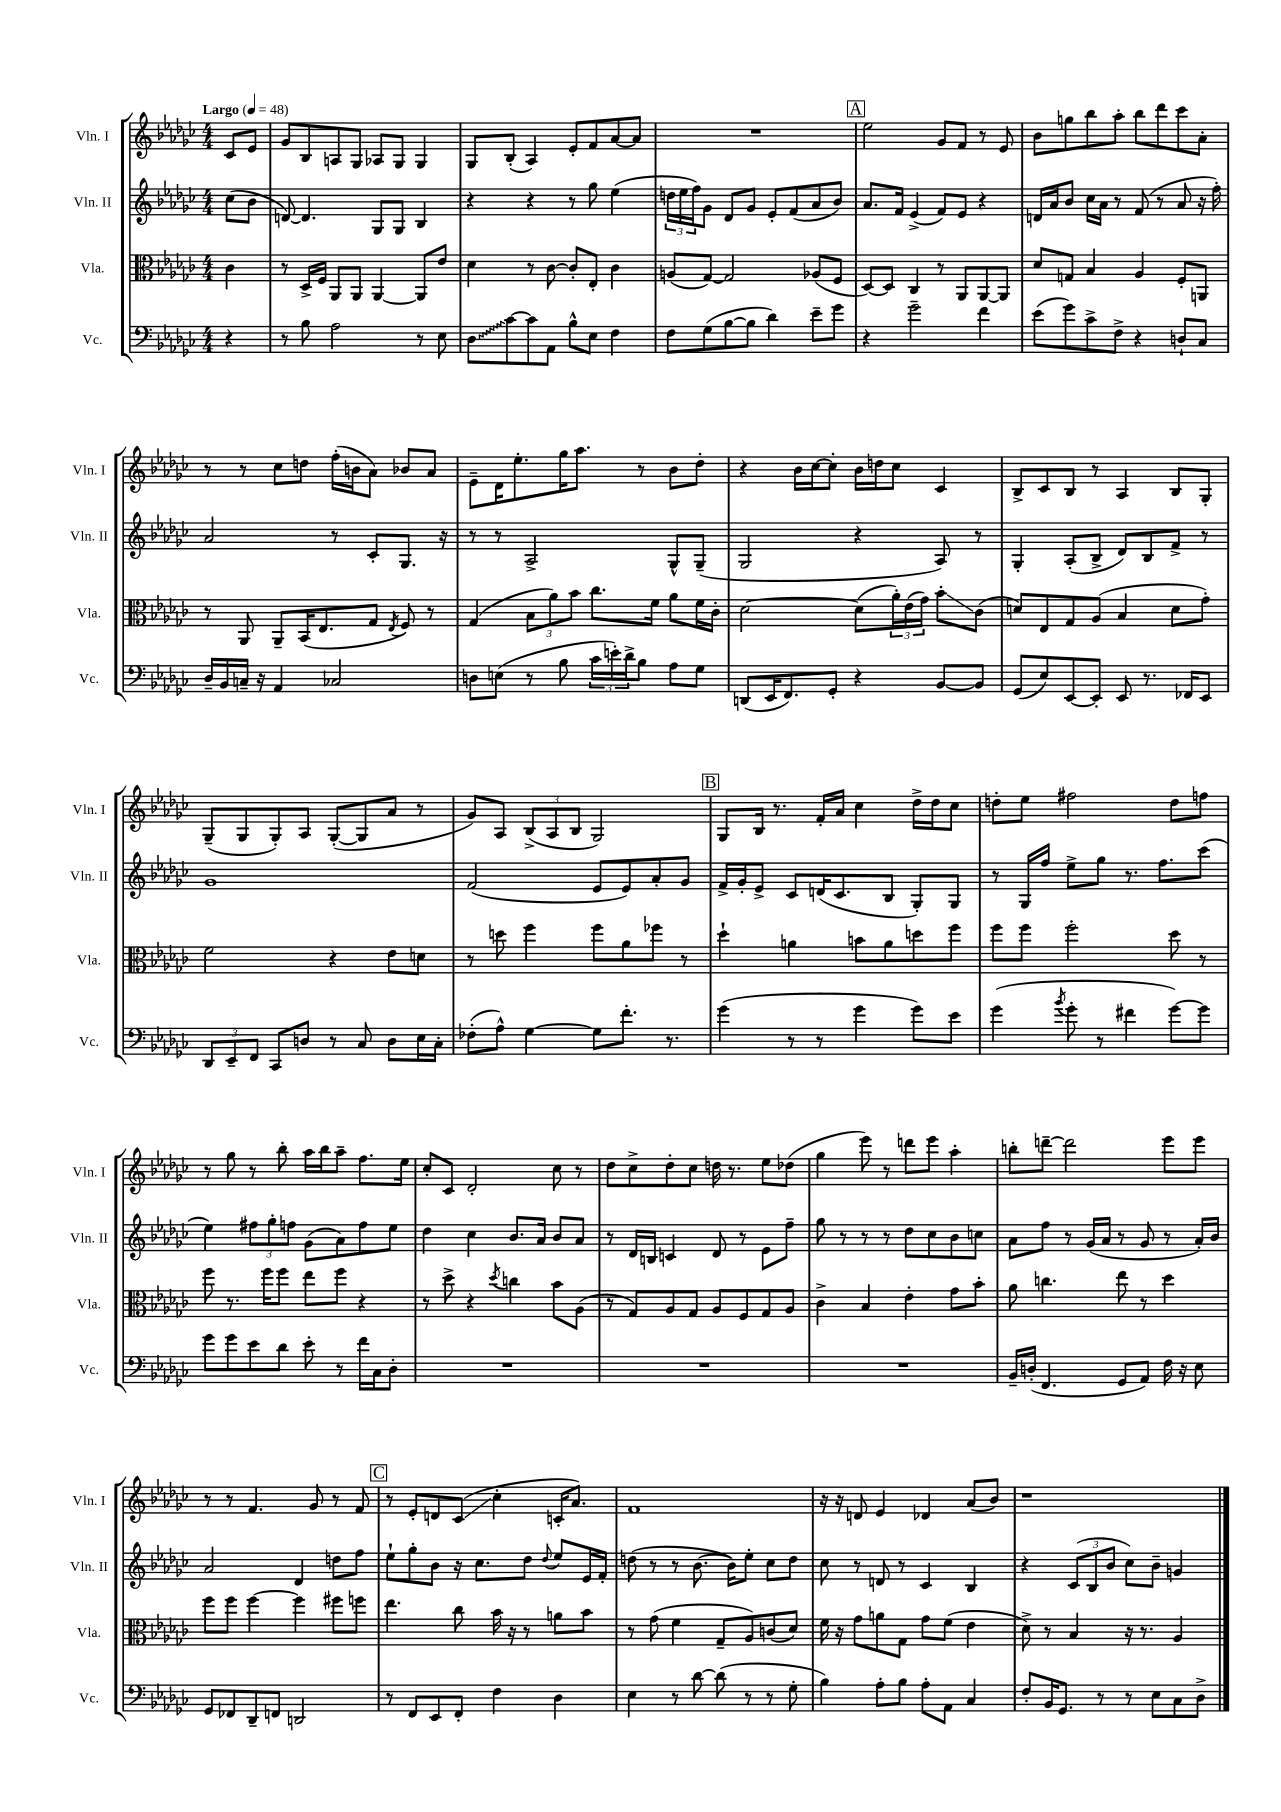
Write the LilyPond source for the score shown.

<<
\new StaffGroup <<
\new Staff = "s0" \with { instrumentName = "Vln. I" shortInstrumentName = "Vln. I" } {
    \clef treble \key ges \major \numericTimeSignature \time 4/4 \partial 4 \tempo "Largo" 4 = 48
    ces'8 ees'8 |
    ges'8 bes8 a8 ges8 aes8 ges8 ges4 |
    ges8 bes8-.( aes4) ees'8-. f'8 aes'8~ aes'8 |
    R1 |
    \mark \markup { \box "A" } ees''2 ges'8 f'8 r8 ees'8 |
    bes'8 g''8 bes''8 aes''8-. bes''8 des'''8 ces'''8 aes'8-. |
    r8 r8 ces''8 d''8 f''16-.( b'16 aes'8) bes'8 aes'8 |
    ees'8-- des'16 ees''8.-. ges''16 aes''8. r8 bes'8 des''8-. |
    r4 bes'16 ces''16~ ces''8-. bes'16 d''16 ces''8 ces'4 |
    bes8-> ces'8 bes8 r8 aes4 bes8 ges8-. |
    ges8--( ges8 ges8-.) aes8 ges8~-.( ges8 aes'8 r8 |
    ges'8) aes8 \tuplet 3/2 { bes8->( aes8 bes8 } ges2) |
    \mark \markup { \box "B" } ges8 bes16 r8. f'16-. aes'16 ces''4 des''16-> des''16 ces''8 |
    d''8-. ees''8 fis''2 d''8 f''8 |
    r8 ges''8 r8 bes''8-. aes''16 bes''16 aes''8-- f''8. ees''16 |
    ces''8-. ces'8 des'2-. ces''8 r8 |
    des''8 ces''8-> des''8-. ces''8 d''16 r8. ees''8 des''8( |
    ges''4 ees'''8) r8 d'''8 ees'''8 aes''4-. |
    b''8-. d'''8~-- d'''2 ees'''8 ees'''8 |
    r8 r8 f'4. ges'8 r8 f'8 |
    \mark \markup { \box "C" } r8 ees'8-. d'8 ces'8\glissando( ces''4-. c'16-. aes'8.) |
    f'1 |
    r16 r16 d'8 ees'4 des'4 aes'8( bes'8) |
    r1 \bar "|." |
}
\new Staff = "s1" \with { instrumentName = "Vln. II" shortInstrumentName = "Vln. II" } {
    \clef treble \key ges \major \numericTimeSignature \time 4/4 \partial 4
    ces''8( bes'8 |
    d'8~) d'4. ges8 ges8 bes4 |
    r4 r4 r8 ges''8 ees''4( |
    \tuplet 3/2 { d''16 ees''16 f''16) } ges'8 des'8 ges'8 ees'8-. f'8( aes'8 bes'8) |
    \mark \markup { \box "A" } aes'8. f'16 ees'4->( f'8) ees'8 r4 |
    d'16 aes'16 bes'8 ces''16 aes'16 r8 f'8( r8 aes'8 r16 f''16-.) |
    aes'2 r8 ces'8-. ges8. r16 |
    r8 r8 aes2-> ges8-^ ges8--( |
    ges2 r4 aes8) r8 |
    ges4-. aes8-.( bes8-> des'8) bes8 f'8-> r8 |
    ges'1 |
    f'2( ees'8 ees'8) aes'8-. ges'8 |
    \mark \markup { \box "B" } f'16-> ges'16-. ees'8-> ces'8 d'16( ces'8. bes8 ges8-.) ges8 |
    r8 ges16 f''16 ees''8-> ges''8 r8. f''8. ces'''8( |
    ees''4) \tuplet 3/2 { fis''8 ges''8-. f''8 } ges'8( aes'8) f''8 ees''8 |
    des''4 ces''4 bes'8. aes'16 bes'8 aes'8 |
    r8 des'16 b16 c'4 des'8 r8 ees'8 f''8-- |
    ges''8 r8 r8 r8 des''8 ces''8 bes'8 c''8 |
    aes'8 f''8 r8 ges'16( aes'16 r8 ges'8 r8 aes'16-.) bes'16 |
    aes'2 des'4 d''8 f''8 |
    \mark \markup { \box "C" } ees''8-! ges''8-. bes'8 r16 ces''8. des''8 \appoggiatura { des''8 } ees''8 ees'16 f'16-. |
    d''8( r8 r8 bes'8.~ bes'16) ees''8-. ces''8 d''8 |
    ces''8 r8 d'8 r8 ces'4 bes4 |
    r4 \tuplet 3/2 { ces'8( bes8 bes'8 } ces''8) bes'8-- g'4 \bar "|." |
}
\new Staff = "s2" \with { instrumentName = "Vla." shortInstrumentName = "Vla." } {
    \clef alto \key ges \major \numericTimeSignature \time 4/4 \partial 4
    ces'4 |
    r8 des16-> f16 aes,8 aes,8 aes,4~ aes,8 ees'8 |
    des'4 r8 ces'8~ ces'8-. ees8-. ces'4 |
    a8( ges8~) ges2 aes8( f8 |
    \mark \markup { \box "A" } des8~) des8 ces4 r8 aes,8 aes,8~ aes,8 |
    des'8 g8 bes4 aes4 f8-. a,8 |
    r8 aes,8 aes,8-- bes,16( ees8. ges8 \acciaccatura { ees8 } f8) r8 |
    ges4( \tuplet 3/2 { bes8 aes'8) bes'8 } ces''8. f'16 aes'8 f'16 ces'16-. |
    des'2~ des'8( \tuplet 3/2 { aes'16-.) ees'16( ges'16) } bes'8-.\glissando ces'8( |
    d'8) ees8 ges8 aes8( bes4 d'8 ges'8-.) |
    f'2 r4 ees'8 d'8 |
    r8 d''8 f''4 f''8 aes'8 fes''8 r8 |
    \mark \markup { \box "B" } des''4-! a'4 b'8 a'8 d''8 f''8 |
    f''8 f''8 f''2-. des''8 r8 |
    f''8 r8. f''16 f''8 ees''8 f''8 r4 |
    r8 des''8-> r4 \acciaccatura { des''8 } c''4 bes'8 aes8( |
    r8 ges8) aes8 ges8 aes8 f8 ges8 aes8 |
    ces'4-> bes4 ees'4-. ges'8 bes'8-. |
    aes'8 c''4. ees''8 r8 des''4 |
    f''8 f''8 f''4~ f''4 fis''8 f''8 |
    \mark \markup { \box "C" } ees''4. ces''8 bes'16 r16 r8 a'8 bes'8 |
    r8 ges'8( f'4 ges8-- aes8) c'8( des'8) |
    f'16 r16 ges'8 a'8 ges8 ges'8 f'8( ees'4 |
    des'8->) r8 bes4 r16 r8. aes4 \bar "|." |
}
\new Staff = "s3" \with { instrumentName = "Vc." shortInstrumentName = "Vc." } {
    \clef bass \key ges \major \numericTimeSignature \time 4/4 \partial 4
    r4 |
    r8 bes8 aes2 r8 ees8 |
    \once \override Glissando.style = #'zigzag des8\glissando ces'8~ ces'8 aes,8 bes8-^ ees8 f4 |
    f8 ges8( bes8~ bes8 des'4) ees'8-- ges'8 |
    \mark \markup { \box "A" } r4 ges'2-- f'4 |
    ees'8( ges'8) ces'8-> f8-> r4 d8-! ces8 |
    des16-- bes,16 c16-- r16 aes,4 ces2 |
    d8 e8( r8 bes8 \tuplet 3/2 { ces'16 e'16-.) des'16-> } bes8 aes8 ges8 |
    d,8( ees,16 f,8.) ges,8-. r4 bes,8~ bes,8 |
    ges,8( ees8) ees,8~ ees,8-. ees,8 r8. fes,16 ees,8 |
    \tuplet 3/2 { des,8 ees,8-- f,8 } ces,8 d8 r8 ces8 d8 ees16 ces16-. |
    fes8-.( aes8-^) ges4~ ges8 f'8.-. r8. |
    \mark \markup { \box "B" } ges'4( r8 r8 ges'4 ges'8) ees'8 |
    ges'4( \acciaccatura { bes'8 } ges'8-. r8 fis'4 ges'8~) ges'8 |
    ges'8 ges'8 ees'8 des'8 ees'8-. r8 f'16 ces16 des8-. |
    R1 |
    R1 |
    R1 |
    bes,16-- d16-.( f,4. ges,8 aes,8) f16 r16 ees8 |
    ges,8 fes,8 des,8-- f,8 d,2 |
    \mark \markup { \box "C" } r8 f,8 ees,8 f,8-. f4 des4 |
    ees4 r8 des'8~ des'8( r8 r8 ges8-. |
    bes4) aes8-. bes8 aes8-. aes,8 ces4 |
    f8-. bes,16 ges,8. r8 r8 ees8 ces8 des8-> \bar "|." |
}
>>
>>
\layout { \context { \Score \remove "Bar_number_engraver" } }
